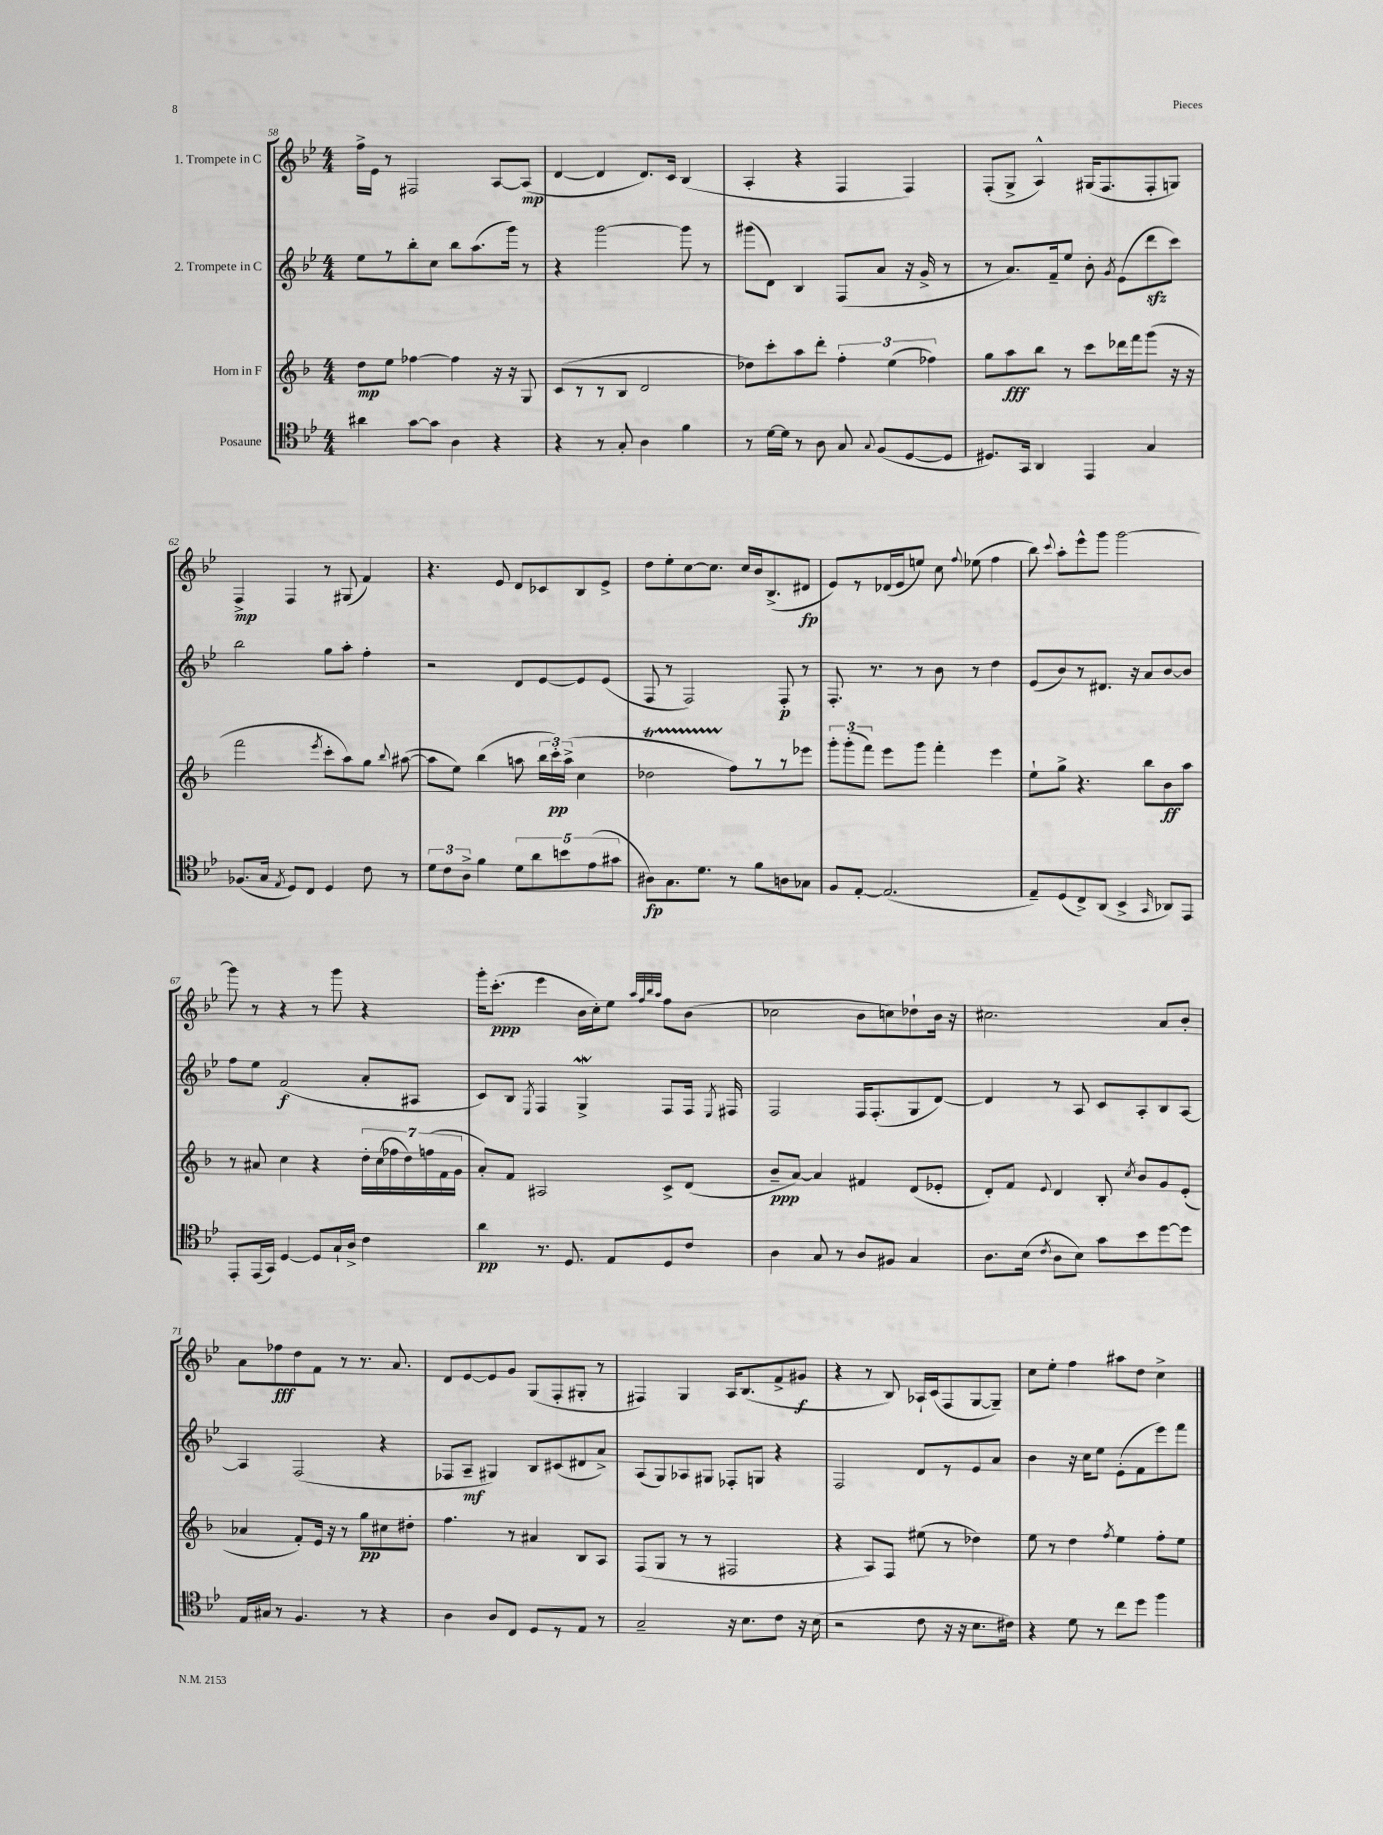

**kern	**kern	**kern	**kern
*staff4	*staff3	*staff2	*staff1
*clefC4	*clefG2	*clefG2	*clefG2
*k[b-e-]	*k[b-]	*k[b-e-]	*k[b-e-]
*M4/4	*M4/4	*M4/4	*M4/4
4a#	8dd	8ee-	16ff^
.	.	.	16e-
.	8ee	8r	8r
[8g	[4ff-	8bb-'	2F#
8g]	.	8cc	.
4A	4ff-]	8bb-	.
.	.	(8.aa	.
4r	16r	.	[8A
.	16r	16ggg)	.
.	8G	8r	(8A]
=	=	=	=
4r	(8c	4r	[4d
.	8r	.	.
8r	8r	[2ggg	4d]
8G'	8B-	.	.
4A	2d	.	8.d)
.	.	.	16c
4f	.	8ggg]	(4B-
.	.	8r	.
=	=	=	=
8r	8dd-)	(8ggg#	4A'
[16d	8ccc'	8d)	.
16d]	.	.	.
8r	8aa	4B-	4r
8A	8ddd'	.	.
8G	6ff'	(8F	4F
8qqG	.	.	.
(8F	.	8a	.
.	(6ee	.	.
[8D	.	16r	4F)
.	.	16g^	.
.	6ff-)	.	.
8D]	.	8r	.
=	=	=	=
8.D#)	8gg	8r	(8F'
.	8aa	8.a)	8G^
16GG	.	.	.
4AA	8bb-	.	4A^^)
.	.	16f~	.
.	8r	8ee-	.
4EE-	8ccc	8b-'	(16G#
.	.	.	8.F
.	.	8qg	.
.	16ddd-	(8e-	.
.	16fff	.	.
4G	(8ggg	8ddd	8F'
.	16r	8ccc)	8G)
.	16r	.	.
=	=	=	=
(8.F-	2fff	2bb-	4F^
16G	.	.	.
8qE-	.	.	.
8D)	.	.	4F
8C	.	.	.
.	8qeee	.	.
4D	8ccc'	8gg	8r
.	8aa)	8aa'	(8G#
8c	8gg	4ff'	4f)
.	8qqbb-	.	.
8r	([8aa#	.	.
=	=	=	=
12d	8aa#]	2r	4.r
12c	.	.	.
.	8ee)	.	.
12A^	.	.	.
4f	(4bb-	.	.
.	.	.	8e-
10d	8aa	8d	8d
10a	.	.	.
.	24bb-	[8e-	8c-
.	24ccc')	.	.
10b	.	.	.
.	(24aa^	.	.
.	4cc	8e-]	8B-
(10e-	.	.	.
.	.	(8e-	8e-^
10g#	.	.	.
=	=	=	=
8A#)	2dd-	8F	8dd
8.G	.	8r	8ee-'
.	.	2F)	[8cc
8.d	.	.	.
.	.	.	8.cc]
8r	8ff)	.	.
.	.	.	16cc
8f	8r	.	16b-
.	.	.	(8.B-^
8A	8r	8F'	.
8G-	8eee-	8r	8d#
=	=	=	=
8F	12ggg'	8.F'	8e-)
.	(12ggg'	.	.
[8E-'	.	.	8r
.	12fff)	.	.
.	.	8.r	.
(2.E-]	8eee	.	(16d-
.	.	.	16e-
.	8ggg	8r	8ee)
.	4fff'	8b-	8cc
.	.	.	8qqff
.	.	8r	(8ee-
.	4eee	4dd	4ff
=	=	=	=
8E-~)	8ee`	(8e-	8bb-)
.	.	.	8qqccc
(8D	8gg^	8b-)	8aa'
8C^)	4.r	8r	8eee-^^
(8AA	.	8.d#	8ggg
4BB-^	.	.	[2ggg
.	.	16r	.
.	8bb-	8a	.
16qqGG	.	.	.
8AA-)	8b-	[8b-	.
8EE-	8aa	8b-]	.
=	=	=	=
8EE-'	8r	8ff	8ggg]
(16EE-	8a#	8ee-	8r
16GG)	.	.	.
[4D	4cc	(2f	4r
8D]	4r	.	8r
16G`	.	.	8ggg
16A^	.	.	.
4c	28dd'	8a'	4r
.	(28cc	.	.
.	28ff-	.	.
.	28dd)	.	.
.	.	8A#	.
.	(28ff	.	.
.	28f	.	.
.	28g	.	.
=	=	=	=
4a	8a')	8c)	16ggg'
.	.	.	(8.ccc'
.	8f	8B-	.
.	.	8qE-	.
8.r	2A#	4F	4eee-
8.D	.	.	.
.	.	4G^	16b-
.	.	.	16cc')
8E-	.	.	8ee-
.	.	.	32qqaa
.	.	.	32qqff
.	.	.	32qqbb-
.	.	.	32qqaa
8D	8c^	8F	8ff
8c	(8d	16F	(8b-
.	.	8qE-	.
.	.	16F#	.
=	=	=	=
4A	8b-~	2F	2cc-
.	[8a)	.	.
8G	4a]	.	.
8r	.	.	.
8A	4f#	16F	8b-
.	.	(8.F'	.
8F#	.	.	8cc)
4G	(8d	8G	8dd-`
.	8e-'	[8d)	16b-
.	.	.	16r
=	=	=	=
8.A	8d')	4d]	2.cc#
.	8f	.	.
(16B-	.	.	.
8qc	8qqe	.	.
8A	4d	8r	.
8B-)	.	8A	.
8g	8B-'	8c	.
.	8qcc	.	.
8b-	8b-	8A'	.
[8dd	8g	8B-	8a
8dd]	(8e'	[8A	8b-'
=	=	=	=
16E-	4a-	4A]	8a
16G#	.	.	.
8r	.	.	8ff-
4.F	8f')	(2F	8dd
.	16e	.	8f
.	16r	.	.
.	8r	.	8r
8r	8gg	.	8.r
4r	8cc#	4r	.
.	.	.	8.a
.	8dd#'	.	.
=	=	=	=
4A	4.ff	8F-	8d
.	.	8A~	[8e-
8A	.	4G#)	8e-]
8C	8r	.	8g
8D	4a#	8B-	(8G
8r	.	(8c#	8F'
8E-	8B-	8d#	8G#'
8r	8A	8a^)	8r
=	=	=	=
2G~	(8F	(8A	4F#)
.	8G	8G)	.
.	8r	8A-	4G
.	8r	8G#	.
16r	2F#	8F-'	16A
8.B-	.	.	(8.B-
.	.	8G	.
8c	.	4r	8f^
16r	.	.	8g#
(16B-	.	.	.
=	=	=	=
2r	4r	2F	4r
.	8A)	.	8r
.	8F	.	8B-)
8c	(8ee#	8d	16A-`
.	.	.	(16c
16r	8r	8r	8F
16r	.	.	.
8.B-	4dd-)	8e-	[8G
.	.	8a	8G~])
16c#)	.	.	.
=	=	=	=
4r	8ee	4b-	8cc
.	8r	.	8ee-'
8d	4dd	16r	4ff
.	.	16cc	.
8r	.	8ee-	.
.	8qff	.	.
8cc	4ee	(8e-'	8aa#
8dd	.	8f	8dd
4ff	8ff'	8eee-)	4cc^
.	8ee	8fff	.
==	==	==	==
*-	*-	*-	*-
